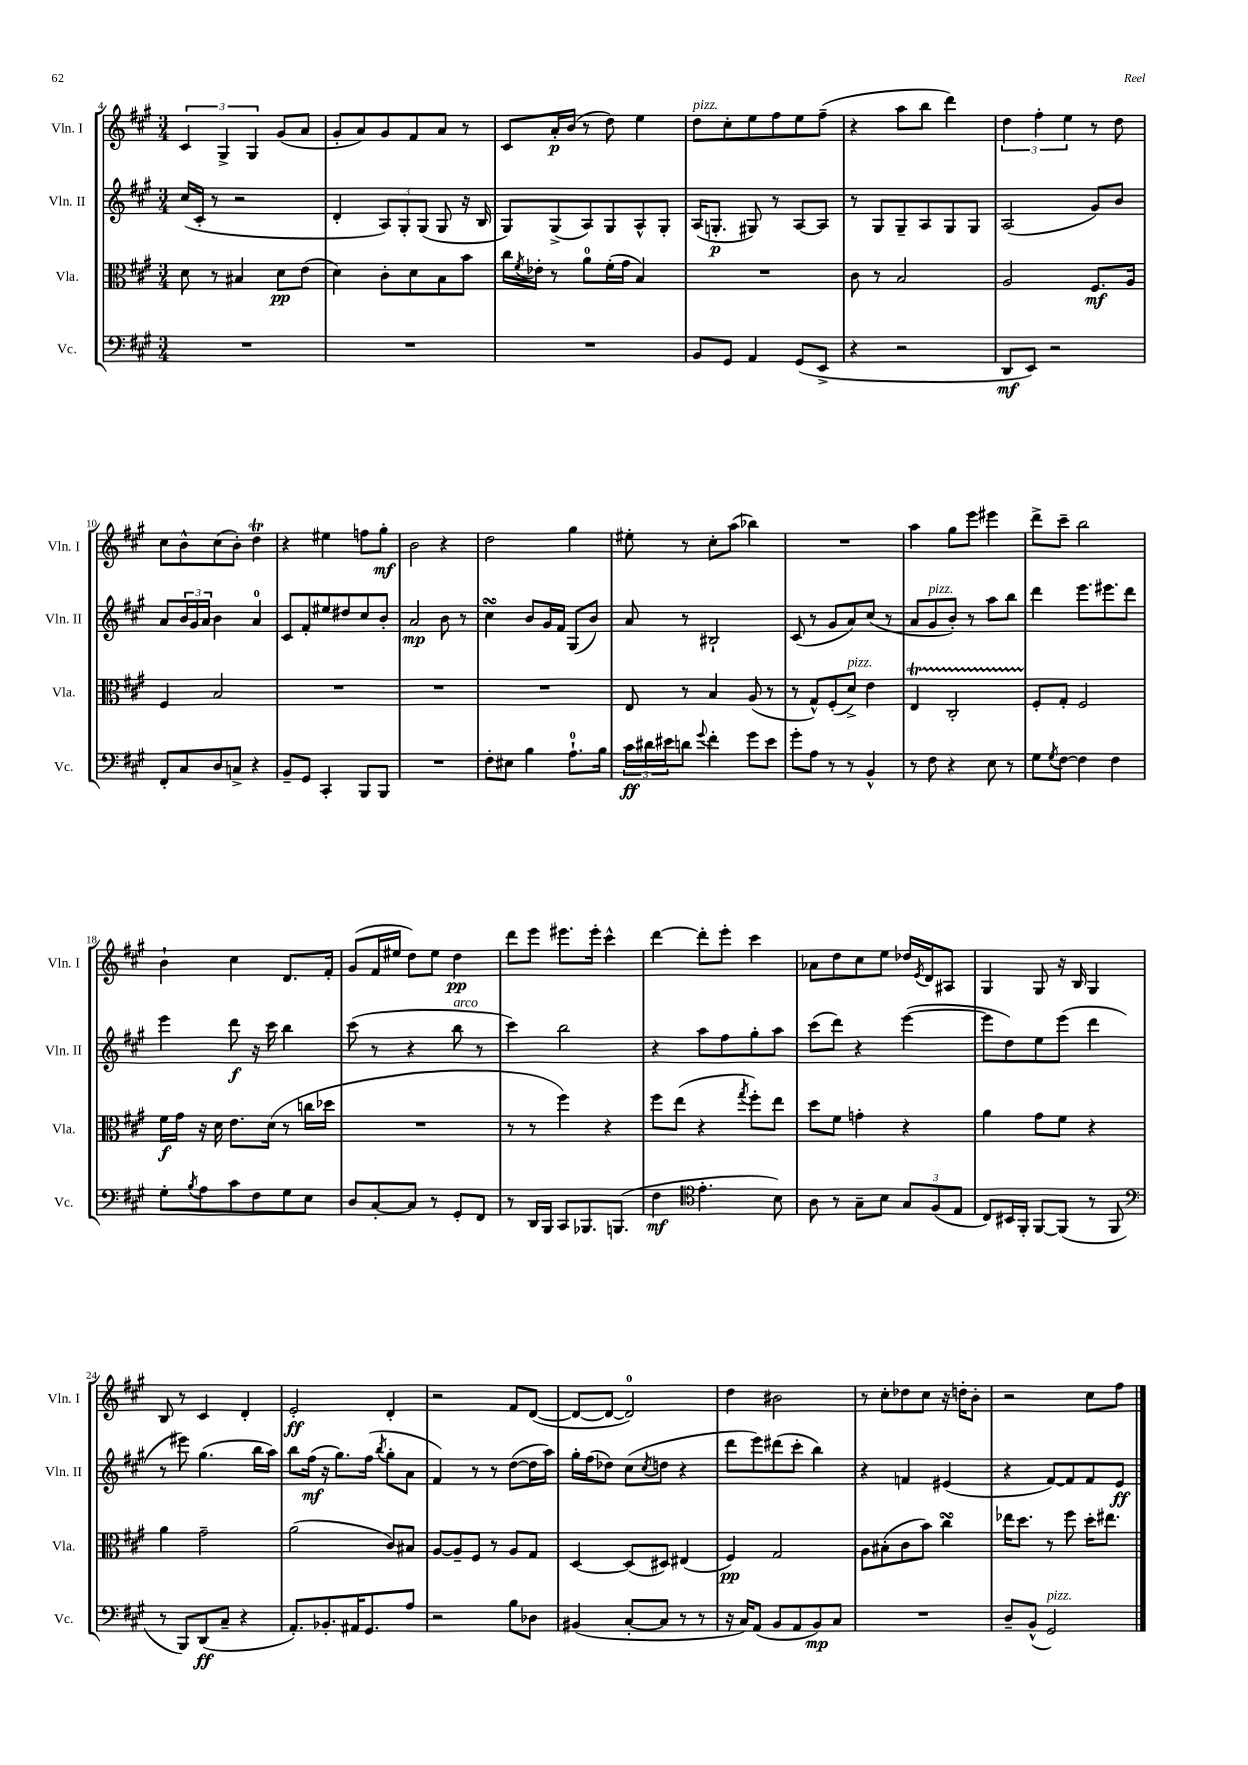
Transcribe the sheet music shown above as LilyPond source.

<<
\new StaffGroup <<
\new Staff = "s0" \with { instrumentName = "Vln. I" shortInstrumentName = "Vln. I" } {
    \clef treble \key a \major \numericTimeSignature \time 3/4
    \tuplet 3/2 { cis'4 gis4-> gis4 } gis'8( a'8 |
    gis'8-. a'8) gis'8 fis'8 a'8 r8 |
    cis'8 a'16-.\p b'16( r8 d''8) e''4 |
    d''8^\markup { \italic "pizz." } cis''8-. e''8 fis''8 e''8 fis''8--( |
    r4 a''8 b''8 d'''4) |
    \tuplet 3/2 { d''4 fis''4-. e''4 } r8 d''8 |
    cis''8 b'8-^ cis''8( b'8-.) d''4\trill |
    r4 eis''4 f''8 gis''8-.\mf |
    b'2 r4 |
    d''2 gis''4 |
    eis''8-. r8 cis''8-. a''8( bes''4) |
    R2. |
    a''4 gis''8 e'''8 eis'''4 |
    d'''8-> cis'''8-- b''2 |
    b'4-! cis''4 d'8. fis'16-. |
    gis'8( fis'16 eis''16 d''8) eis''8 d''4\pp |
    d'''8 e'''8 eis'''8. eis'''16-. cis'''4-^ |
    d'''4~ d'''8-. e'''8-. cis'''4 |
    aes'8 d''8 cis''8 e''8 des''16 \acciaccatura { e'8 } d'16 ais8 |
    gis4 gis8 r16 b16 gis4 |
    b8 r8 cis'4 d'4-. |
    e'2-.\ff d'4-. |
    r2 fis'8 d'8~( |
    d'8~ d'8~ d'2-0) |
    d''4 bis'2 |
    r8 cis''8-. des''8 cis''8 r16 d''16-. b'8-. |
    r2 cis''8 fis''8 \bar "|." |
}
\new Staff = "s1" \with { instrumentName = "Vln. II" shortInstrumentName = "Vln. II" } {
    \clef treble \key a \major \numericTimeSignature \time 3/4
    cis''16( cis'16-. r8 r2 |
    d'4-. \tuplet 3/2 { a8) gis8-. gis8( } gis8 r16 b16 |
    gis8) gis8->( a8) gis8 a8-^ gis8-. |
    a16( g8.-.\p gis8) r8 a8~ a8 |
    r8 gis8 gis8-- a8 gis8 gis8 |
    a2( gis'8) b'8 |
    a'8 \tuplet 3/2 { b'16 gis'16 a'16 } b'4 a'4-0 |
    cis'8 fis'8-. eis''8 dis''8 cis''8 b'8-. |
    a'2\mp b'8 r8 |
    cis''4\turn b'8 gis'16 fis'16 gis8( b'8) |
    a'8 r8 bis2-! |
    cis'8( r8 gis'8 a'8) cis''8( r8 |
    a'8 gis'8^\markup { \italic "pizz." } b'8-.) r8 a''8 b''8 |
    d'''4 e'''8. eis'''8. d'''8 |
    e'''4 d'''8\f r16 cis'''16 b''4 |
    cis'''8( r8 r4 b''8^\markup { \italic "arco" } r8 |
    cis'''4) b''2 |
    r4 a''8 fis''8 gis''8-. a''8 |
    cis'''8( d'''8) r4 e'''4~( |
    e'''8 d''8) e''8 e'''8( d'''4 |
    r8 eis'''8) gis''4.( b''16 a''16) |
    b''8 fis''16\mf( r16 gis''8.) fis''16( \acciaccatura { b''8 } gis''8-. a'8 |
    fis'4) r8 r8 d''8~( d''16 a''16) |
    gis''16-. fis''16( des''8) cis''8( \acciaccatura { cis''8 } d''8 r4 |
    d'''8 e'''8) dis'''8( cis'''8-. b''4) |
    r4 f'4 eis'4( |
    r4 fis'8~) fis'8 fis'8 e'8\ff \bar "|." |
}
\new Staff = "s2" \with { instrumentName = "Vla." shortInstrumentName = "Vla." } {
    \clef alto \key a \major \numericTimeSignature \time 3/4
    d'8 r8 bis4 d'8\pp e'8( |
    d'4) cis'8-. d'8 b8 b'8 |
    cis''16 \acciaccatura { fis'8 } ees'16-. r8 a'8-0 fis'16-.( gis'16 b4) |
    R2. |
    cis'8 r8 b2 |
    a2 fis8.\mf a16 |
    fis4 b2 |
    R2. |
    R2. |
    R2. |
    e8 r8 b4 a8( r8 |
    r8 gis8-^) fis8-.( d'8->^\markup { \italic "pizz." }) e'4 |
    e4\startTrillSpan cis2-. |
    fis8-.\stopTrillSpan gis8-. fis2 |
    fis'16\f gis'16 r16 d'16 e'8. d'16( r8 c''16 des''16 |
    R2. |
    r8 r8 fis''4) r4 |
    fis''8 e''8( r4 \acciaccatura { gis''8 } fis''8-.) e''8 |
    d''8 fis'8 g'4-. r4 |
    a'4 gis'8 fis'8 r4 |
    a'4 gis'2-- |
    a'2( cis'8) bis8 |
    a8~ a8-- fis8 r8 a8 gis8 |
    d4~ d8( dis8) eis4( |
    fis4\pp) gis2 |
    a8 bis8-.( cis'8 b'8) cis''4\turn |
    ees''16 d''8. r8 fis''8 d''16-. eis''8. \bar "|." |
}
\new Staff = "s3" \with { instrumentName = "Vc." shortInstrumentName = "Vc." } {
    \clef bass \key a \major \numericTimeSignature \time 3/4
    R2. |
    R2. |
    R2. |
    b,8 gis,8 a,4 gis,8( e,8-> |
    r4 r2 |
    d,8\mf e,8) r2 |
    fis,8-. cis8 d8 c8-> r4 |
    b,8-- gis,8 cis,4-. b,,8 b,,8 |
    R2. |
    fis8-. eis8 b4 a8.-0-! b16 |
    \tuplet 3/2 { cis'16\ff dis'16 eis'16 } d'8 \appoggiatura { gis'8 } fis'4-. gis'8 eis'8 |
    gis'8-. a8 r8 r8 b,4-^ |
    r8 fis8 r4 e8 r8 |
    gis8 \acciaccatura { gis8 } fis8~ fis4 fis4 |
    gis8-. \acciaccatura { b8 } a8 cis'8 fis8 gis8 e8 |
    d8 cis8~-. cis8 r8 gis,8-. fis,8 |
    r8 d,16 b,,16 cis,8 bes,,8. b,,8.( |
    fis4\mf \clef tenor e'4.-. b8) |
    a8 r8 gis8-- b8 \tuplet 3/2 { gis8 fis8( e8 } |
    cis8) bis,16 fis,16-. fis,8~ fis,8( r8 fis,8 |
    \clef bass r8 b,,8) d,8\ff( cis8-- r4 |
    a,8.-.) bes,8.-. ais,16 gis,8. a8 |
    r2 b8 des8 |
    bis,4( cis8~-. cis8 r8 r8 |
    r16 cis16) a,8( b,8 a,8 b,8\mp) cis8 |
    R2. |
    d8-- b,8-^( gis,2^\markup { \italic "pizz." }) \bar "|." |
}
>>
>>
\layout { \context { \Score currentBarNumber = #4 } }
